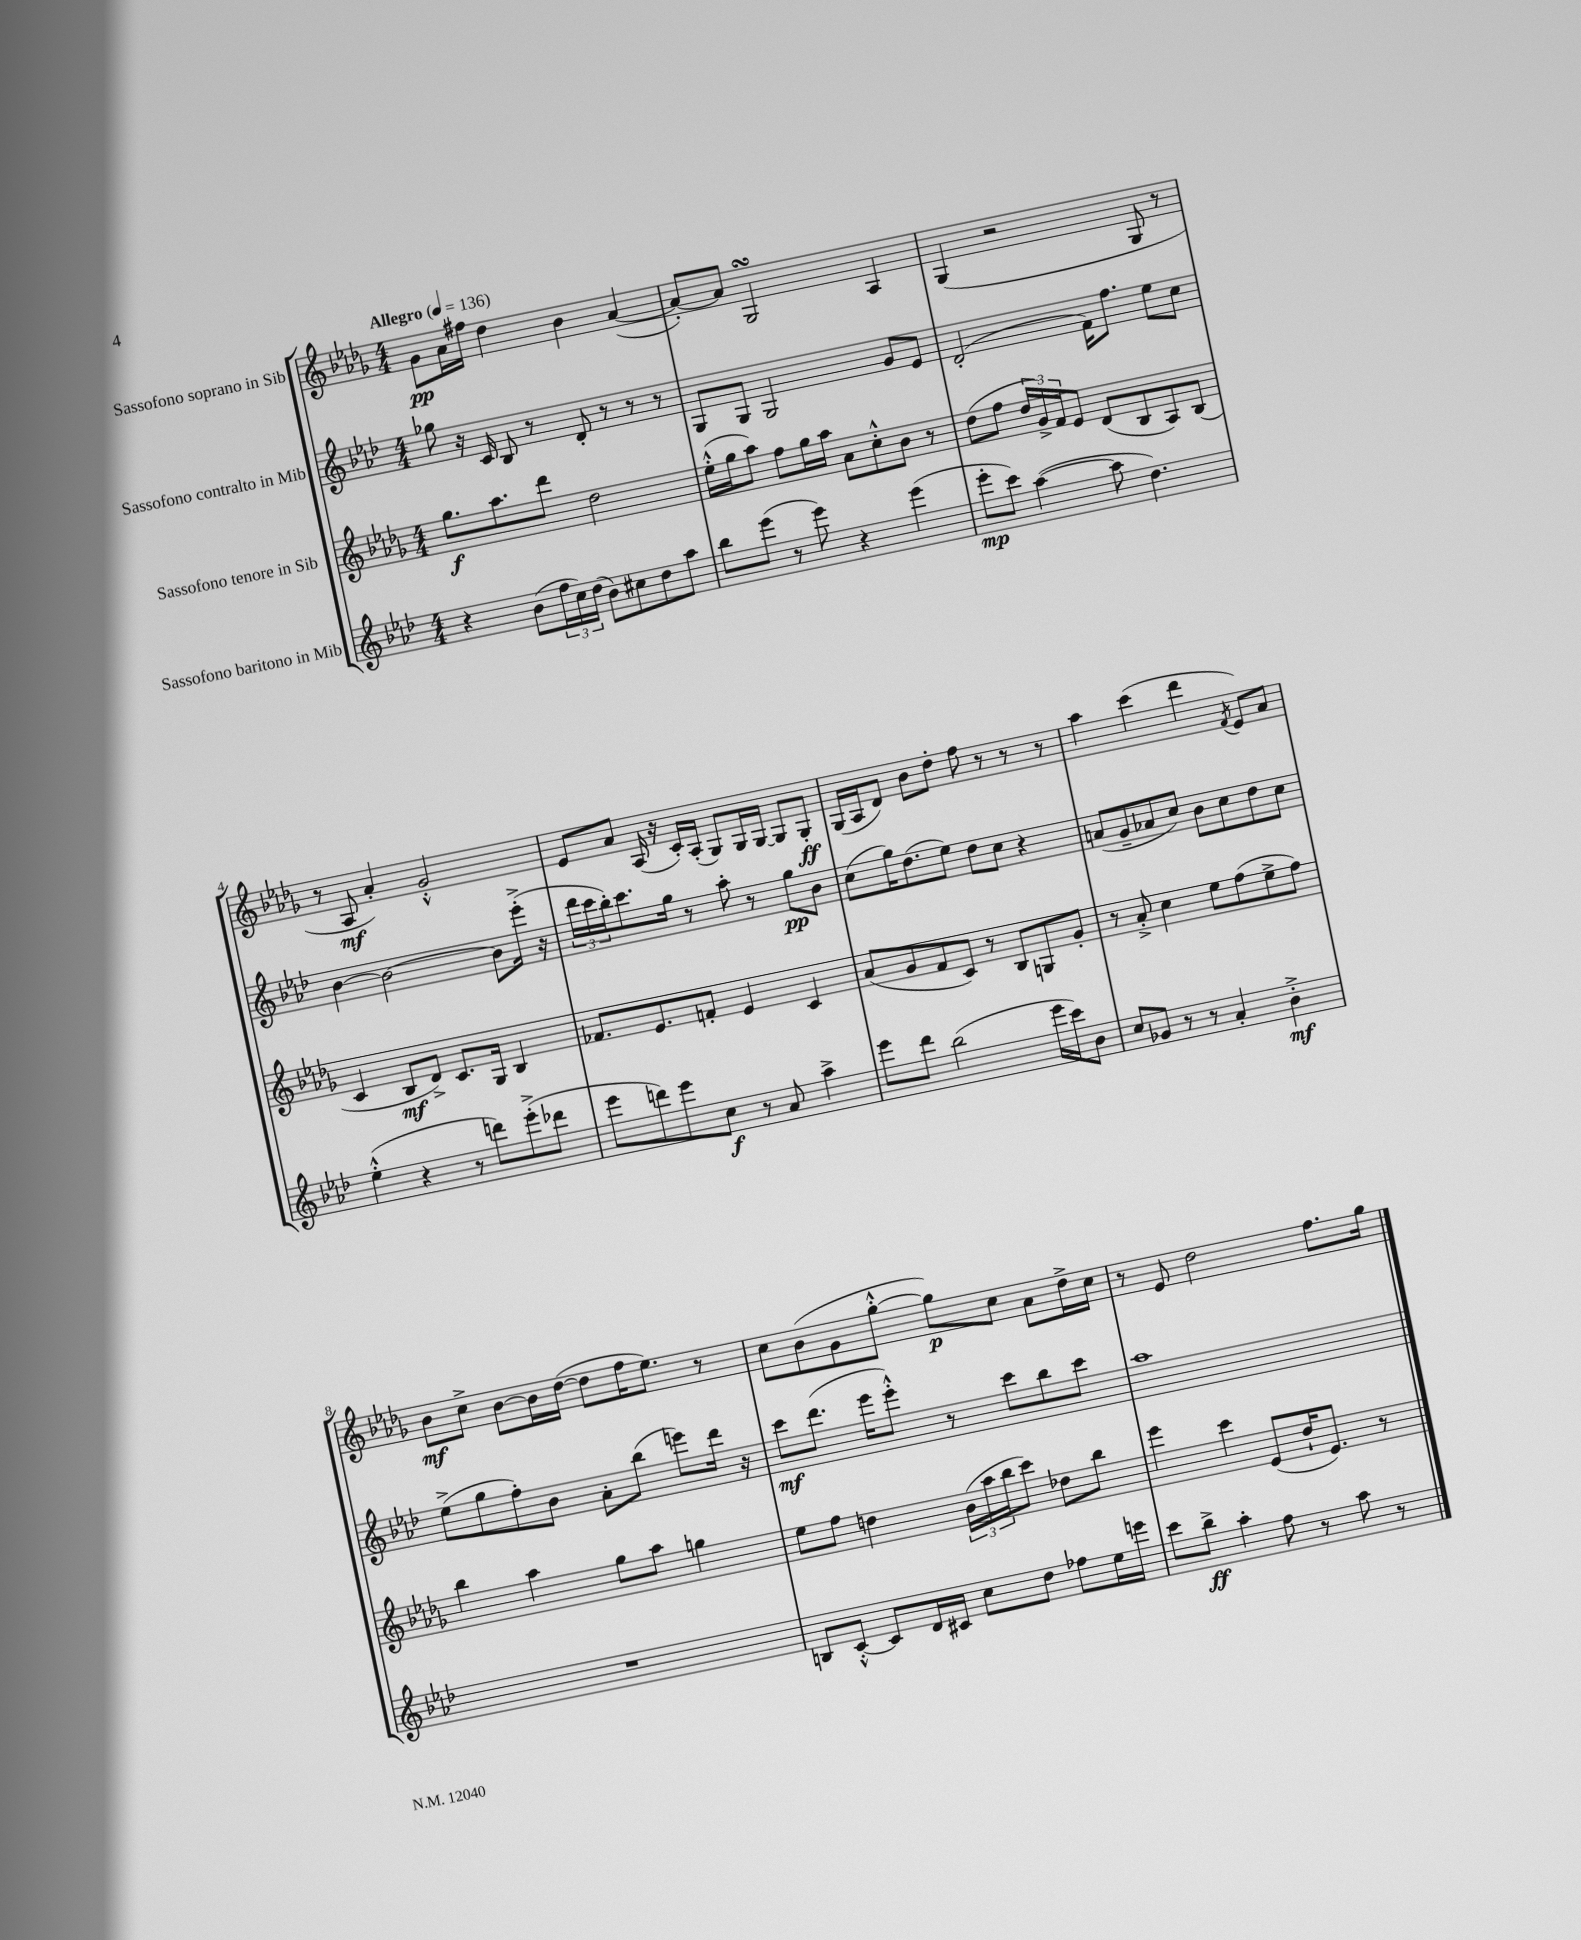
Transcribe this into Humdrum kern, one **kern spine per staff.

**kern	**dynam	**kern	**dynam	**kern	**dynam	**kern	**dynam
*part4	*part4	*part3	*part3	*part2	*part2	*part1	*part1
*staff4	*staff4	*staff3	*staff3	*staff2	*staff2	*staff1	*staff1
*I"Sassofono baritono in Mib	*	*I"Sassofono tenore in Sib	*	*I"Sassofono contralto in Mib	*	*I"Sassofono soprano in Sib	*
*clefG2	*	*clefG2	*	*clefG2	*	*clefG2	*
*k[b-e-a-d-]	*	*k[b-e-a-d-g-]	*	*k[b-e-a-d-]	*	*k[b-e-a-d-g-]	*
*M4/4	*	*M4/4	*	*M4/4	*	*M4/4	*
*MM136	*	*MM136	*	*MM136	*	*MM136	*
=1	=1	=1	=1	=1	=1	=1	=1
!	!	!	!	!	!	!LO:TX:a:B:t=Allegro	!
4r	.	8.gg-\L	f	8gg-X\	.	8g-\L	pp
.	.	.	.	16r	.	16a-\L	.
.	.	8.aa-\	.	16c/	.	16ff#X\JJ	.
(8b-\L	.	.	.	8B-/	.	4dd-\	.
24ff\L	.	8ddd-\J	.	8r	.	.	.
24cc\)	.	.	.	.	.	.	.
(24dd-\JJ	.	.	.	.	.	.	.
8b-\L)	.	2dd-\	.	8d-'/	.	4b-\	.
8cc#X\	.	.	.	8r	.	.	.
8dd-\	.	.	.	8r	.	([4a-/	.
8aa-\J	.	.	.	8r	.	.	.
=2	=2	=2	=2	=2	=2	=2	=2
8bb-\L	.	(16ee-'^^\LL	.	8G/L	.	8a-'/L_)	.
.	.	16gg-\J	.	.	.	.	.
(8eee-\J	.	8aa-\J)	.	8G/J	.	8a-/J]	.
8r	.	8ff\L	.	2G/	.	2G-sSSs/	.
8eee-\)	.	16gg-\L	.	.	.	.	.
.	.	16aa-\JJ	.	.	.	.	.
4r	.	8a-\L	.	.	.	.	.
.	.	8cc'^^\	.	.	.	.	.
(4eee-\	.	8b-\J	.	8g/L	.	4A-/	.
.	.	8r	.	8e-/J	.	.	.
=3	=3	=3	=3	=3	=3	=3	=3
8eee-'\L	mp	(8dd-\L	.	(2d-'/	.	(4G-/	.
8ccc\J)	.	8ff\J	.	.	.	.	.
([4aa-\	.	24dd-/LL	.	.	.	2r	.
.	.	24g-^/)	.	.	.	.	.
.	.	24f/J	.	.	.	.	.
.	.	8e-/J	.	.	.	.	.
8aa-\]	.	(8d-/L	.	16f\KL)	.	.	.
.	.	.	.	8.ff\J	.	.	.
4.dd-\)	.	8B-/	.	.	.	.	.
.	.	8A-/)	.	8ee-\L	.	8G-/	.
.	.	(8B-/J	.	8cc\J	.	8r	.
!!LO:LB:g=z
=4	=4	=4	=4	=4	=4	=4	=4
(4ee-'^^\	.	4c/	.	[4b-\	.	8r	.
.	.	.	.	.	.	8A-/	mf
4r	.	8B-/L	mf	2b-\_	.	4a-'/)	.
.	.	8d-^/J)	.	.	.	.	.
8r	.	8.c/L	.	.	.	2g-'^^/	.
8dddn\L)	.	.	.	.	.	.	.
.	.	16G-/Jk	.	.	.	.	.
(8eee-'^\	.	4B-/	.	8b-\L]	.	.	.
8ddd-X\J	.	.	.	(16eee-'^\Jk	.	.	.
.	.	.	.	16r	.	.	.
=5	=5	=5	=5	=5	=5	=5	=5
8eee-\L	.	8.f-X/L	.	24ddd-\LL	.	8e-/L	.
.	.	.	.	24ccc\	.	.	.
.	.	.	.	24bb-'\J)	.	.	.
8dddn\)	.	.	.	8.ccc\	.	8a-/J	.
.	.	8.e-/	.	.	.	.	.
8eee-\	.	.	.	.	.	(16A-/	.
.	.	.	.	16gg\Jk	.	16r	.
8cc\J	f	8fn'/J	.	8r	.	16c'/LL)	.
.	.	.	.	.	.	(16A-'/JJ	.
8r	.	4e-/	.	8aa-'\	.	8G-/L)	.
8a-/	.	.	.	8r	.	16G-/L	.
.	.	.	.	.	.	[16G-/JJ	.
4aa-^\	.	4c/	.	8gg\L	pp	8G-/L]	.
.	.	.	.	8b-\J	.	8G-'/J	ff
=6	=6	=6	=6	=6	=6	=6	=6
8eee-\L	.	(8a-/L	.	(8cc\L	.	(16G-/LL	.
.	.	.	.	.	.	16A-/J	.
8ddd-\J	.	8g-/	.	16gg\K)	.	8d-/J)	.
.	.	.	.	(8.dd-\	.	.	.
(2bb-\	.	8f/	.	.	.	8b-\L	.
.	.	8c/J)	.	8ee-\J)	.	8dd-'\J	.
.	.	8r	.	8dd-\L	.	8ff\	.
.	.	8B-/L	.	8cc\J	.	8r	.
16eee-\LL	.	8Gn/	.	4r	.	8r	.
16ccc\J)	.	.	.	.	.	.	.
8b-\J	.	8g-'/J	.	.	.	8r	.
=7	=7	=7	=7	=7	=7	=7	=7
8cc/L	.	8r	.	(8an/L	.	4aa-\	.
8g-X/J	.	8a-'^/	.	8g~/	.	.	.
8r	.	4cc\	.	8a-X/	.	(4ccc\	.
8r	.	.	.	8cc/J)	.	.	.
4a-'/	.	8ee-\L	.	8b-\L	.	4ddd-\	.
.	.	(8ff\	.	8cc\	.	.	.
.	.	.	.	.	.	8qf/	.
4b-'^\	mf	8ee-^\	.	8dd-\	.	8e-/L)	.
.	.	8ff\J)	.	8cc\J	.	8a-/J	.
!!LO:LB:g=z
=8	=8	=8	=8	=8	=8	=8	=8
1r	.	4bb-\	.	(8ee-^\L	.	8b-\L	mf
.	.	.	.	8gg\	.	8cc^\J	.
.	.	4aa-\	.	8ff'\)	.	[8b-\L	.
.	.	.	.	8b-\J	.	16b-\L]	.
.	.	.	.	.	.	([16dd-\JJ	.
.	.	8gg-\L	.	8a-'\L	.	8dd-\L]	.
.	.	8aa-\J	.	(8bb-\J	.	16ff\K	.
.	.	.	.	.	.	8.ee-\J)	.
.	.	4ggn\	.	8eeen\L)	.	.	.
.	.	.	.	16ddd-\Jk	.	8r	.
.	.	.	.	16r	.	.	.
=9	=9	=9	=9	=9	=9	=9	=9
8Bn/L	.	8ee-\L	.	8ccc\L	mf	8cc\L	.
[8c'^^/J	.	8ff\J	.	(8.ddd-\J	.	(8b-\	.
8c/L]	.	4ddn\	.	.	.	8g-\	.
.	.	.	.	16eee-\KL	.	.	.
16d-/L	.	.	.	8eee-'^^\J)	.	[8gg-'^^\J	.
16c#X/JJ	.	.	.	.	.	.	.
8cc\L	.	(24b-\LL	.	8r	.	8gg-\L])	p
.	.	24aa-\	.	.	.	.	.
.	.	24bb-\J	.	.	.	.	.
8dd-\J	.	8ccc\J)	.	8ccc\L	.	8cc\J	.
8ff-X\L	.	8dd-X\L	.	8bb-\	.	8a-\L	.
16ee-\L	.	8bb-\J	.	8ccc\J	.	16dd-^\L	.
16eeen\JJ	.	.	.	.	.	16cc\JJ	.
=10	=10	=10	=10	=10	=10	=10	=10
8ccc\L	.	4eee-\	.	1aa-	.	8r	.
8bb-^\J	ff	.	.	.	.	8e-/	.
4aa-'\	.	4ccc\	.	.	.	2dd-\	.
8ff\	.	(8e-/L	.	.	.	.	.
8r	.	16dd-`/K	.	.	.	.	.
.	.	8.e-/J)	.	.	.	.	.
8aa-\	.	.	.	.	.	8.ff\L	.
8r	.	8r	.	.	.	.	.
.	.	.	.	.	.	16gg-\Jk	.
==	==	==	==	==	==	==	==
*-	*-	*-	*-	*-	*-	*-	*-
